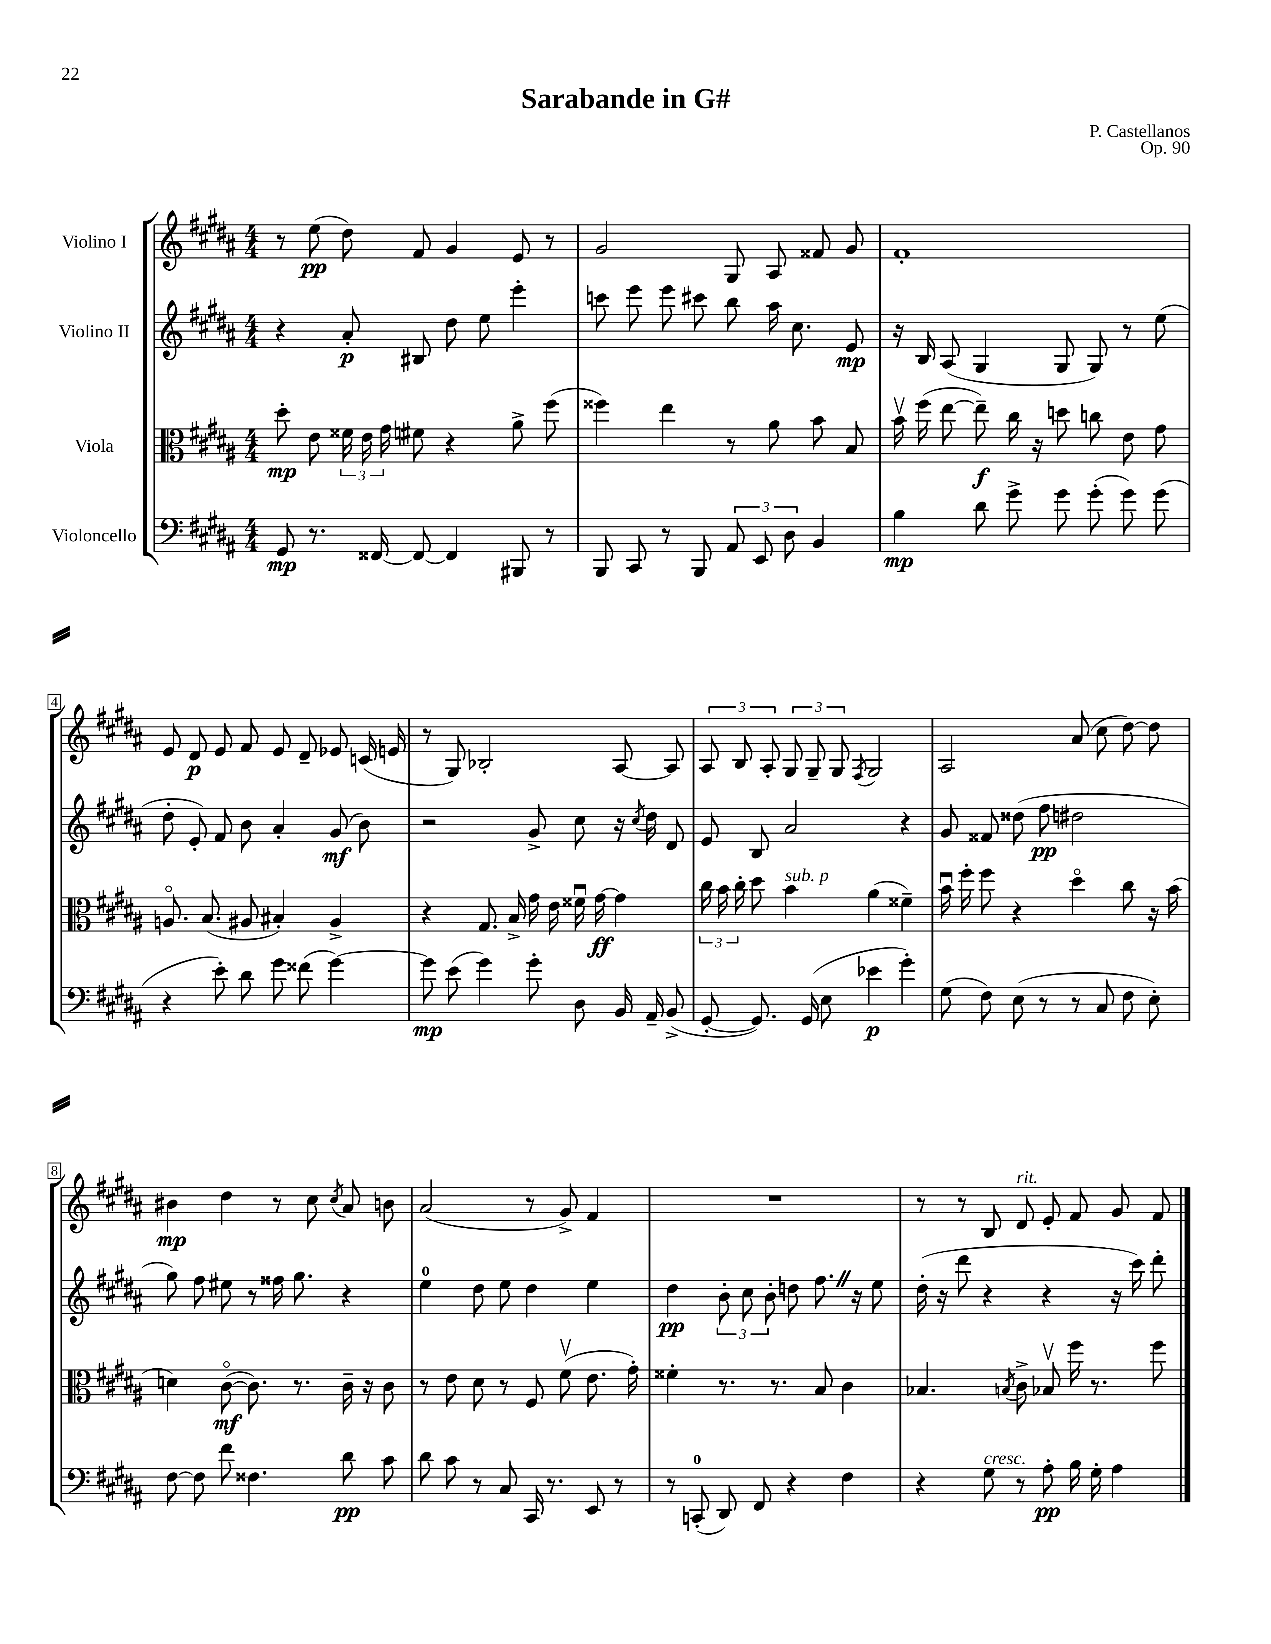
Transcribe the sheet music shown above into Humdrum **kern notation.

**kern	**kern	**kern	**kern
*staff4	*staff3	*staff2	*staff1
*clefF4	*clefC3	*clefG2	*clefG2
*k[f#c#g#d#a#]	*k[f#c#g#d#a#]	*k[f#c#g#d#a#]	*k[f#c#g#d#a#]
*M4/4	*M4/4	*M4/4	*M4/4
8GG#/	8dd#'\	4r	8r
8.r	8e\	.	(8ee\
.	24f##\	8a#'/	8dd#\)
.	24e\	.	.
[16FF##/	.	.	.
.	24g#\	.	.
8FF##/_	8f#\	8B#/	8f#/
4FF##/]	4r	8dd#\	4g#/
.	.	8ee\	.
8BBB#/	8a#^\	4eee'\	8e/
8r	(8ff#\	.	8r
=	=	=	=
8BBB/	4ff##\)	8ccc\	2g#/
8CC#/	.	8eee\	.
8r	4ee\	8eee\	.
8BBB/	.	8ccc#\	.
12AA#/	8r	8bb\	8G#/
12EE/	.	.	.
.	8a#\	16aa#\	8A#/
12D#\	.	.	.
.	.	8.cc#\	.
4BB/	8b\	.	8f##/
.	8B/	8e/	8g#/
=	=	=	=
4B\	16bv\	16r	1f#'
.	(16ff#\	16B/	.
.	[8ee\	(8A#/	.
8d#\	8ee~\])	4G#/	.
8g#^\	16cc#\	.	.
.	16r	.	.
8g#\	8dd\	8G#/	.
(8g#'\	8cc\	8G#/)	.
8g#\)	8e\	8r	.
(8g#\	8g#\	(8ee\	.
=	=	=	=
4r	8.Ao/	8dd#'\	8e/
.	.	8e'/)	8d#/
.	(8.B/	.	.
8e'\)	.	8f#/	8e/
8d#\	8A#/	8b\	8f#/
8g#\	4B#'/)	4a#'/	8e/
(8f##\	.	.	8d#~/
[4g#\)	4A#^/	(8g#/	8e-/
.	.	8b\)	(16c/
.	.	.	16e/
=	=	=	=
8g#\]	4r	2r	8r
(8e\	.	.	8G#/)
4g#\)	8.G#/	.	2B-'/
.	16B^/	.	.
8g#'\	16g#\	8g#^/	.
.	16e\	.	.
8D#\	16f##u\	8cc#\	.
.	[16g#\	.	.
16BB/	4g#\]	16r	[8A#/
.	.	8qcc#/	.
16AA#~/	.	16dd#\	.
(8BB^/	.	8d#/	8A#/]
=	=	=	=
[8GG#'/	24cc#\	8e/	12A#/
.	24b\	.	.
.	24cc#'\	.	12B/
8.GG#/])	8dd#\	8B/	.
.	.	.	12A#'/
.	4b\	2a#/	12G#/
(16GG#/	.	.	.
.	.	.	12G#~/
8E\	.	.	.
.	.	.	12G#/
.	.	.	8qF#/
4e-\	(4a#\	.	2G#/
4g#'\)	4f##~\)	4r	.
=	=	=	=
(8G#\	16bu\	8g#/	2A#/
.	16ff#'\	.	.
8F#\)	8ff#\	8f##/	.
(8E\	4r	(8dd##\	.
8r	.	8ff#\	.
8r	4dd#o\	2dd#\	(8a#/
8C#/	.	.	8cc#\
8F#\	8cc#\	.	[8dd#\)
8E'\)	16r	.	8dd#\]
.	(16b\	.	.
=	=	=	=
[8F#\	4d\)	8gg#\)	4b#\
8F#\]	.	8ff#\	.
8f#\	([8c#o\	8ee#\	4dd#\
4.F##\	8.c#\])	8r	.
.	.	16ff##\	8r
.	8.r	8.gg#\	.
.	.	.	8cc#\
.	.	.	8qcc#/
8d#\	16c#~\	4r	8a#/
.	16r	.	.
8c#\	8c#\	.	8b\
=	=	=	=
8d#\	8r	4ee\	(2a#/
8c#\	8e\	.	.
8r	8d#\	8dd#\	.
8C#/	8r	8ee\	.
16CC#/	8F#/	4dd#\	8r
8.r	.	.	.
.	(8f#v\	.	8g#^/)
8EE/	8.e\	4ee\	4f#/
8r	.	.	.
.	16g#'\)	.	.
=	=	=	=
8r	4f##'\	4dd#\	1r
(8CC'/	.	.	.
8DD#/)	8.r	12b'\	.
.	.	12cc#\	.
8FF#/	.	.	.
.	.	12b'\	.
.	8.r	.	.
4r	.	8dd\	.
.	8B/	8.ff#\	.
4F#\	4c#\	.	.
.	.	16r	.
.	.	8ee\	.
=	=	=	=
4r	4.B-/	(16dd#'\	8r
.	.	16r	.
.	.	8ddd#\	8r
8G#\	.	4r	8B/
.	8qB/	.	.
8r	8c#^\	.	8d#/
8A#'\	8B-v/	4r	8e'/
16B\	16ff#\	.	8f#/
16G#'\	8.r	.	.
4A#\	.	16r	8g#/
.	.	16ccc#\)	.
.	8ff#\	8ddd#'\	8f#/
==	==	==	==
*-	*-	*-	*-
